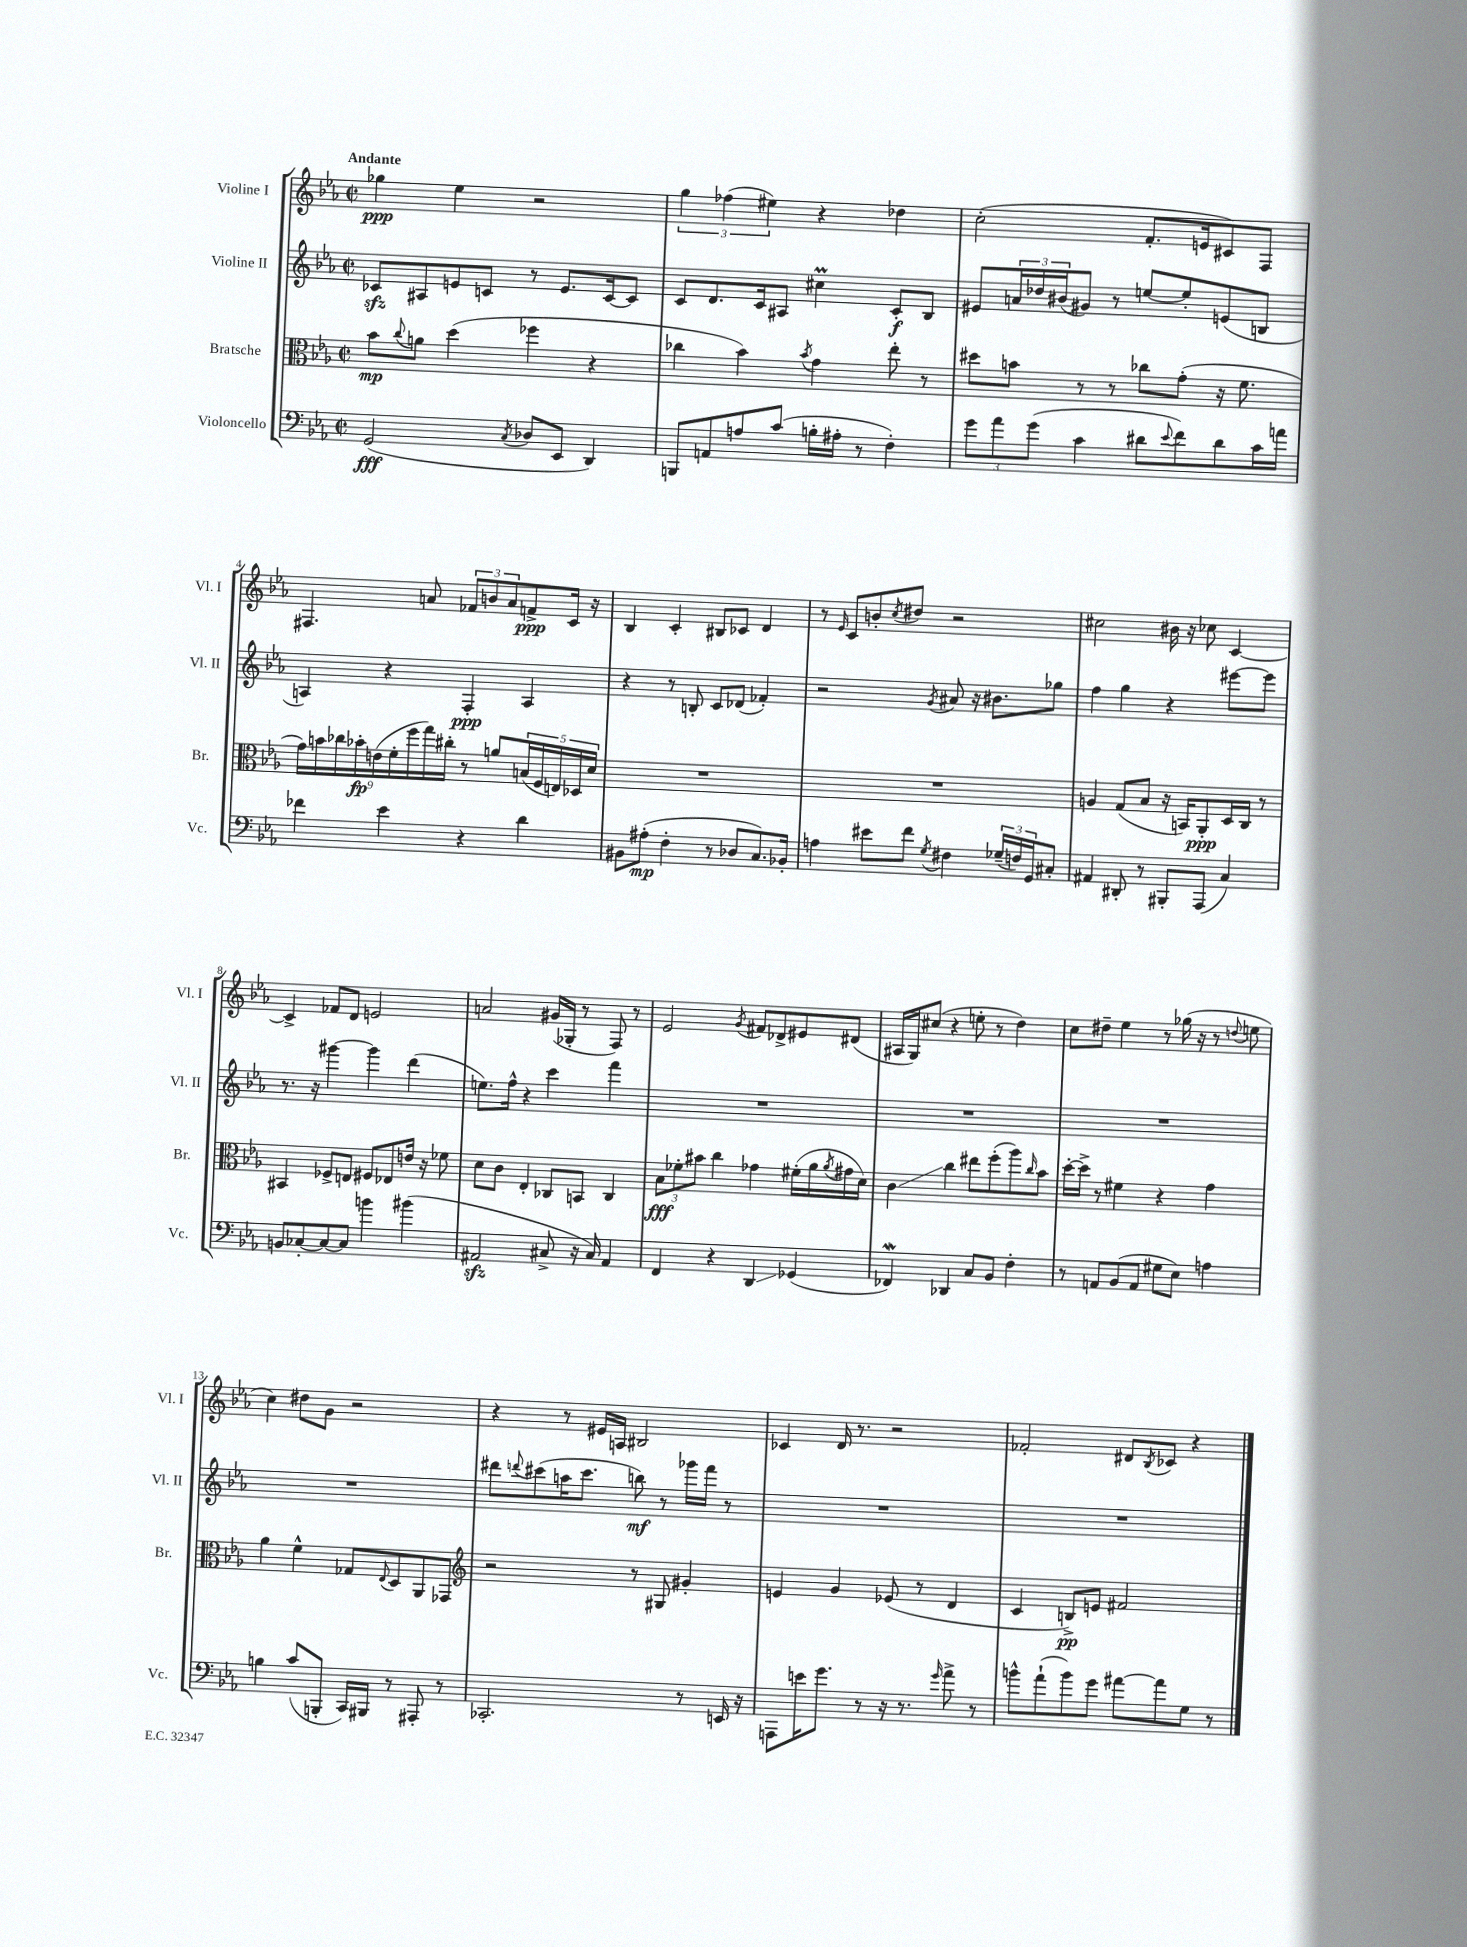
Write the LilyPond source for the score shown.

<<
\new StaffGroup <<
\new Staff = "s0" \with { instrumentName = "Violine I" shortInstrumentName = "Vl. I" } {
    \clef treble \key ees \major \defaultTimeSignature \time 2/2 \tempo "Andante"
    ges''4\ppp ees''4 r2 |
    \tuplet 3/2 { g''4 fes''4( eis''4) } r4 des''4 |
    c''2-.( f'8.-. e'16 cis'8) f8 |
    fis4. a'8 \tuplet 3/2 { fes'8 b'8 a'8 } f'8->\ppp c'16 r16 |
    bes4 c'4-. bis8 ces'8 d'4 |
    r8 \grace { ees'16 } c'8 b'8-. \acciaccatura { c''8 } dis''8 r2 |
    cis''2 bis'16 r16 ces''8 c'4~ |
    c'4-> fes'8 d'8 e'2 |
    a'2 gis'16( ges16-. r8 f8) r8 |
    ees'2 \acciaccatura { g'8 } fis'8 des'8-> eis'8 dis'8( |
    ais16 g16) cis''8( r4 e''8-. r8 d''4) |
    c''8 dis''8-- ees''4 r8 ges''16( r16 r8 \appoggiatura { d''8 } e''8 |
    c''4) dis''8 g'8 r2 |
    r4 r8 eis'16 a16 bis2 |
    ces'4 d'16 r8. r2 |
    fes'2-. dis'8 \acciaccatura { bes8 } ces'8 r4 \bar "|." |
}
\new Staff = "s1" \with { instrumentName = "Violine II" shortInstrumentName = "Vl. II" } {
    \clef treble \key ees \major \defaultTimeSignature \time 2/2
    ces'8\sfz ais8 e'8 c'8 r8 e'8. c'16~ c'8 |
    c'8 d'8. c'16 ais8 cis''4\prall c'8-.\f bes8 |
    eis'8 \tuplet 3/2 { a'16 des''16 bis'16( } gis'8) r8 e''8~ e''8-. e'8( b8 |
    a4) r4 f4-.\ppp a4 |
    r4 r8 b8-. c'8 des'8( fes'4-.) |
    r2 \acciaccatura { g'8 } ais'8 r16 bis'8. ges''8 |
    f''4 g''4 r4 eis'''8~ eis'''8 |
    r8. r16 gis'''4~ gis'''4 d'''4( |
    e''8.) f''16-^ r4 c'''4 f'''4 |
    R1 |
    R1 |
    R1 |
    R1 |
    dis'''8 \appoggiatura { d'''8 } cis'''8( a''16 cis'''8. b''8\mf) r8 ges'''16 f'''16 r8 |
    R1 |
    R1 \bar "|." |
}
\new Staff = "s2" \with { instrumentName = "Bratsche" shortInstrumentName = "Br." } {
    \clef alto \key ees \major \defaultTimeSignature \time 2/2
    bes'8\mp \appoggiatura { c''8 } a'8 d''4( fes''4 r4 |
    ces''4 bes'4) \acciaccatura { bes'8 } g'4 ees''8-. r8 |
    dis''8 b'8 r8 r8 ces''8 g'8-.( r16 f'8. |
    \tuplet 9/8 { g'16) b'16 ces''16 bes'16-.\fp e'16( f'16-. f''16 g''16) cis''16-. } r8 a'8 \tuplet 5/4 { b16( f16 e16) des16 d'16 } |
    R1 |
    R1 |
    a4 g8( bes8 r16 b,16) aes,8-.\ppp d16 c16 r8 |
    bis,4 fes8-> e8 fis8 ees8 e'16 r16 fes'8 |
    d'8 c'8 ees4-. ces8 b,8 ces4 |
    \tuplet 3/2 { bes8\fff fes'8-. bis'8 } c''4 ges'4 fis'16-.( aes'16 \acciaccatura { aes'8 } gis'16 d'16) |
    c'4\glissando c''4 eis''8 f''8-.( aes''8) \grace { c''16 } bes'8 |
    d''16~-. d''16-> r8 fis'4 r4 g'4 |
    aes'4 f'4-^ ges8 \appoggiatura { ees8 } d8 aes,8 ges,8 |
    \clef treble r2 r8 gis8 gis'4-. |
    e'4 g'4 ees'8( r8 d'4 |
    c'4 b8->\pp) e'8 fis'2 \bar "|." |
}
\new Staff = "s3" \with { instrumentName = "Violoncello" shortInstrumentName = "Vc." } {
    \clef bass \key ees \major \defaultTimeSignature \time 2/2
    g,2\fff( \acciaccatura { c8 } des8 ees,8 d,4) |
    b,,8 a,8 a8 c'8( b16-. ais16-. r8 f4-.) |
    \tuplet 3/2 { g'8 aes'8 g'8( } c'4 dis'8 \appoggiatura { ees'8 } f'8) dis'8 c'16 a'16 |
    fes'4 ees'4 r4 d'4 |
    bis,8 ais8-.\mp( f4-. r8 des8 c8.) bes,16-. |
    a4 eis'8 f'8 \acciaccatura { g8 } fis4 \tuplet 3/2 { ges16--( f16) g,16 } cis8-. |
    ais,4 dis,8-. r8 bis,,8-. aes,,8( c4) |
    b,8 ces8~-. ces8~ ces8 b'4 bis'4( |
    ais,2\sfz cis8-> r16 cis16) ais,4 |
    f,4 r4 d,4\glissando ges,4( |
    fes,4\mordent) des,4 c8 bes,8 f4-. |
    r8 a,8 bes,8( a,8 gis8 ees8) a4 |
    b4 c'8( b,,8-. c,16) bis,,16 r8 ais,,8-. r8 |
    ces,2.-. r8 e,16 r16 |
    a,,8 e'16 g'8. r8 r16 r8. \grace { g'16 } aes'8-> r8 |
    b'8-^ aes'8-!( b'8) g'8 ais'8~ ais'8 g8 r8 \bar "|." |
}
>>
>>
